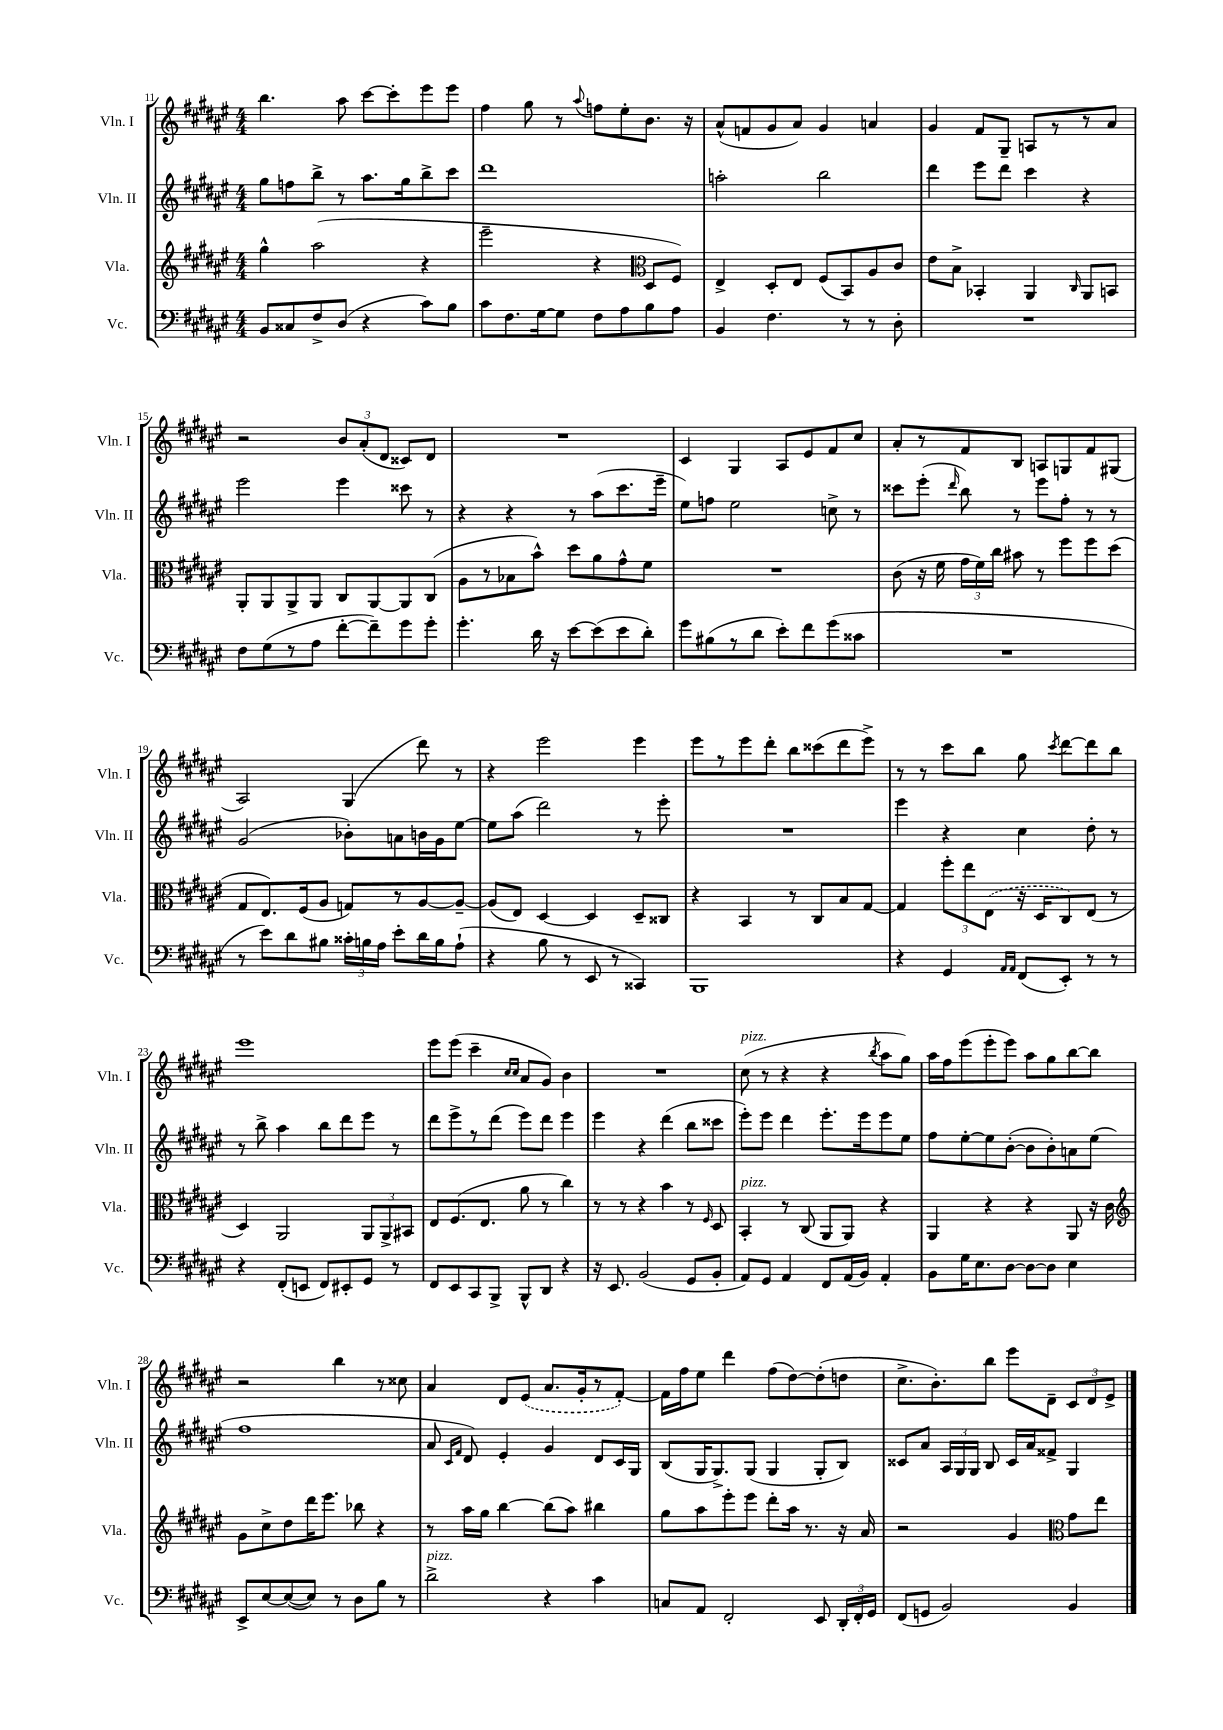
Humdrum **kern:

**kern	**kern	**kern	**kern
*staff4	*staff3	*staff2	*staff1
*clefF4	*clefG2	*clefG2	*clefG2
*k[f#c#g#d#a#e#]	*k[f#c#g#d#a#e#]	*k[f#c#g#d#a#e#]	*k[f#c#g#d#a#e#]
*M4/4	*M4/4	*M4/4	*M4/4
8BB	4gg#^^	8gg#	4.bb
8C##	.	8ff	.
8F#^	(2aa#	8bb^	.
(8D#	.	8r	8aa#
4r	.	8.aa#	[8ccc#
.	.	.	8ccc#']
.	.	16gg#	.
8c#)	4r	8bb^	8eee#
8B	.	8ccc#	8eee#
=	=	=	=
8c#	2eee#~	1ddd#	4ff#
8.F#	.	.	.
.	.	.	8gg#
[16G#	.	.	.
8G#]	.	.	8r
.	.	.	8qqaa#
8F#	4r	.	8ff
8A#	.	.	8ee#'
*	*clefC3	*	*
8B	8D#	.	8.b
8A#	8F#)	.	.
.	.	.	16r
=	=	=	=
4BB	4E#^	2aa'	(8a#^^
.	.	.	8f
4.F#	8D#'	.	8g#
.	8E#	.	8a#)
.	(8F#	2bb	4g#
8r	8BB)	.	.
8r	8A#	.	4a
8D#'	8c#	.	.
=	=	=	=
1r	8e#	4ddd#	4g#
.	8B^	.	.
.	4BB-'	8eee#	8f#
.	.	8ddd#	8G#~
.	4AA#	4ccc#	8A
.	.	.	8r
.	16qqC#	.	.
.	8AA#	4r	8r
.	8BB	.	8a#
=	=	=	=
8F#	8AA#'	2eee#	2r
(8G#	8AA#	.	.
8r	8AA#^	.	.
8A#	8AA#	.	.
[8f#'	8C#	4eee#	12b
.	.	.	(12a#'
8f#~])	[8AA#	.	.
.	.	.	12d#
8g#	8AA#]	8ccc##	8c##)
8g#'	(8C#	8r	8d#
=	=	=	=
4.g#'	8A#	4r	1r
.	8r	.	.
.	8B-	4r	.
16d#	8b^^)	.	.
16r	.	.	.
[8e#	8dd#	8r	.
(8e#]	8a#	(8aa#	.
8e#	8g#^^	8.ccc#	.
8d#')	8f#	.	.
.	.	16eee#~	.
=	=	=	=
8g#	1r	8ee#)	4c#
(8B#	.	8ff	.
8r	.	2ee#	4G#
8d#	.	.	.
8e#')	.	.	8A#
8f#	.	.	8e#
(8g#	.	8cc^	8f#
8c##	.	8r	8cc#
=	=	=	=
1r	(8c#	8ccc##	8a#'
.	16r	(8eee#'	8r
.	16f#	.	.
.	.	16qqddd#	.
.	24g#	8bb)	8f#
.	24f#)	.	.
.	24cc#	.	.
.	8b#	8r	8B
.	8r	8eee#	8A
.	8ff#	8ff#'	8G
.	8ff#	8r	8f#
.	(8dd#	8r	(8G#
=	=	=	=
8r	8G#	(2g#	2A#)
8e#)	8.E#)	.	.
8d#	.	.	.
.	(16F#	.	.
8B#	8A#	.	.
24c##'	8G)	8b-')	(4G#
24B	.	.	.
24A#	.	.	.
8e#'	8r	8a	.
16d#	[8A#	16b	8ddd#)
16B	.	16g#	.
(8A#`	8A#~_	[8ee#	8r
=	=	=	=
4r	(8A#]	8ee#]	4r
.	8E#)	(8aa#	.
8B	[4D#	2ddd#)	2eee#
8r	.	.	.
8EE#	4D#]	.	.
8r	.	.	.
4CC##)	8D#~	8r	4eee#
.	8C##	8eee#'	.
=	=	=	=
1BBB	4r	1r	8eee#
.	.	.	8r
.	4BB	.	8eee#
.	.	.	8ddd#'
.	8r	.	8bb
.	8C#	.	(8ccc##
.	8B	.	8ddd#
.	[8G#	.	8eee#^)
=	=	=	=
4r	4G#]	4eee#	8r
.	.	.	8r
4GG#	12ff#'	4r	8ccc#
.	12ee#	.	.
.	.	.	8bb
.	(12E#	.	.
16qqAA#	.	.	.
16qqAA#	.	.	.
(8FF#	16r	4cc#	8gg#
.	16D#	.	.
.	.	.	8qccc#
8EE#')	8C#)	.	[8ddd#
8r	(8E#	8dd#'	8ddd#]
8r	8r	8r	8bb
=	=	=	=
4r	4D#)	8r	1eee#
.	.	8bb^	.
(8FF#'	2AA#	4aa#	.
8EE	.	.	.
8FF#)	.	8bb	.
8EE#'	.	8ddd#	.
8GG#	12AA#	8eee#	.
.	12AA#^	.	.
8r	.	8r	.
.	12BB#	.	.
=	=	=	=
8FF#	8E#	8ddd#	8eee#
8EE#	(8.F#	8eee#^	(8eee#
8CC#	.	8r	4ccc#~
.	8.E#	.	.
8BBB^	.	(8ddd#	.
.	.	.	16qqcc#
.	.	.	16qqcc#
8BBB^^	8a#	8eee#)	8a#
8DD#	8r	8ddd#	8g#)
4r	4cc#)	4eee#	4b
=	=	=	=
16r	8r	4eee#	1r
8.EE#	.	.	.
.	8r	.	.
(2BB	4r	4r	.
.	4b	(4ddd#	.
8GG#	8r	8bb	.
.	16qqF#	.	.
8BB'	8D#	8ccc##	.
=	=	=	=
8AA#)	4BB'	8eee#')	(8cc#
8GG#	.	8eee#	8r
4AA#	8r	4ddd#	4r
.	(8C#	.	.
8FF#	8AA#	8.eee#'	4r
(16AA#	8AA#)	.	.
16BB)	.	16eee#	.
.	.	.	8qbb
4AA#'	4r	8eee#	8aa#
.	.	8ee#	8gg#)
=	=	=	=
8BB	4AA#	8ff#	16aa#
.	.	.	16ff#
16G#	.	[8ee#'	(8eee#
8.E#	.	.	.
.	4r	8ee#]	8eee#'
[8D#	.	([8b'	8eee#)
8D#_	4r	8b]	8aa#
8D#]	.	8b')	8gg#
4E#	8AA#	8a	[8bb
.	16r	(8ee#	8bb]
.	16c#	.	.
=	=	=	=
*	*clefG2	*	*
8EE#^	8g#	1ff#	2r
[8E#	8cc#^	.	.
(8E#_	8dd#	.	.
8E#])	16ddd#	.	.
.	8.eee#	.	.
8r	.	.	4bb
8D#	8bb-	.	.
8B	4r	.	8r
8r	.	.	8cc##
=	=	=	=
2d#^	8r	8a#	4a#
.	.	16qqc#	.
.	.	16qqf#	.
.	16aa#	8d#)	.
.	16gg#	.	.
.	[4bb	4e#'	8d#
.	.	.	(8e#
4r	(8bb]	4g#	8.a#
.	8aa#)	.	.
.	.	.	16g#'
4c#	4bb#	8d#	8r
.	.	16c#	[8f#')
.	.	16G#	.
=	=	=	=
8C	8gg#	(8B	16f#]
.	.	.	16ff#
8AA#	8aa#	16G#	8ee#
.	.	8.G#^)	.
2FF#'	8eee#'	.	4ddd#
.	8eee#	(8G#	.
.	8ddd#'	4G#	(8ff#
.	16aa#	.	[8dd#)
.	8.r	.	.
8EE#	.	8G#'	(8dd#']
24DD#'	16r	8B)	8dd
24FF#'	.	.	.
.	16a#	.	.
24GG#	.	.	.
=	=	=	=
(8FF#	2r	8c##	8.cc#^
8GG	.	8a#	.
.	.	.	8.b')
2BB)	.	24A#	.
.	.	24G#	.
.	.	24G#	.
.	.	8B	8bb
.	4g#	16c##	8eee#
.	.	16a#	.
.	.	8f##^	8d#~
*	*clefC3	*	*
4BB	8g#	4G#	12c#
.	.	.	12d#
.	8ee#	.	.
.	.	.	12e#^
==	==	==	==
*-	*-	*-	*-
